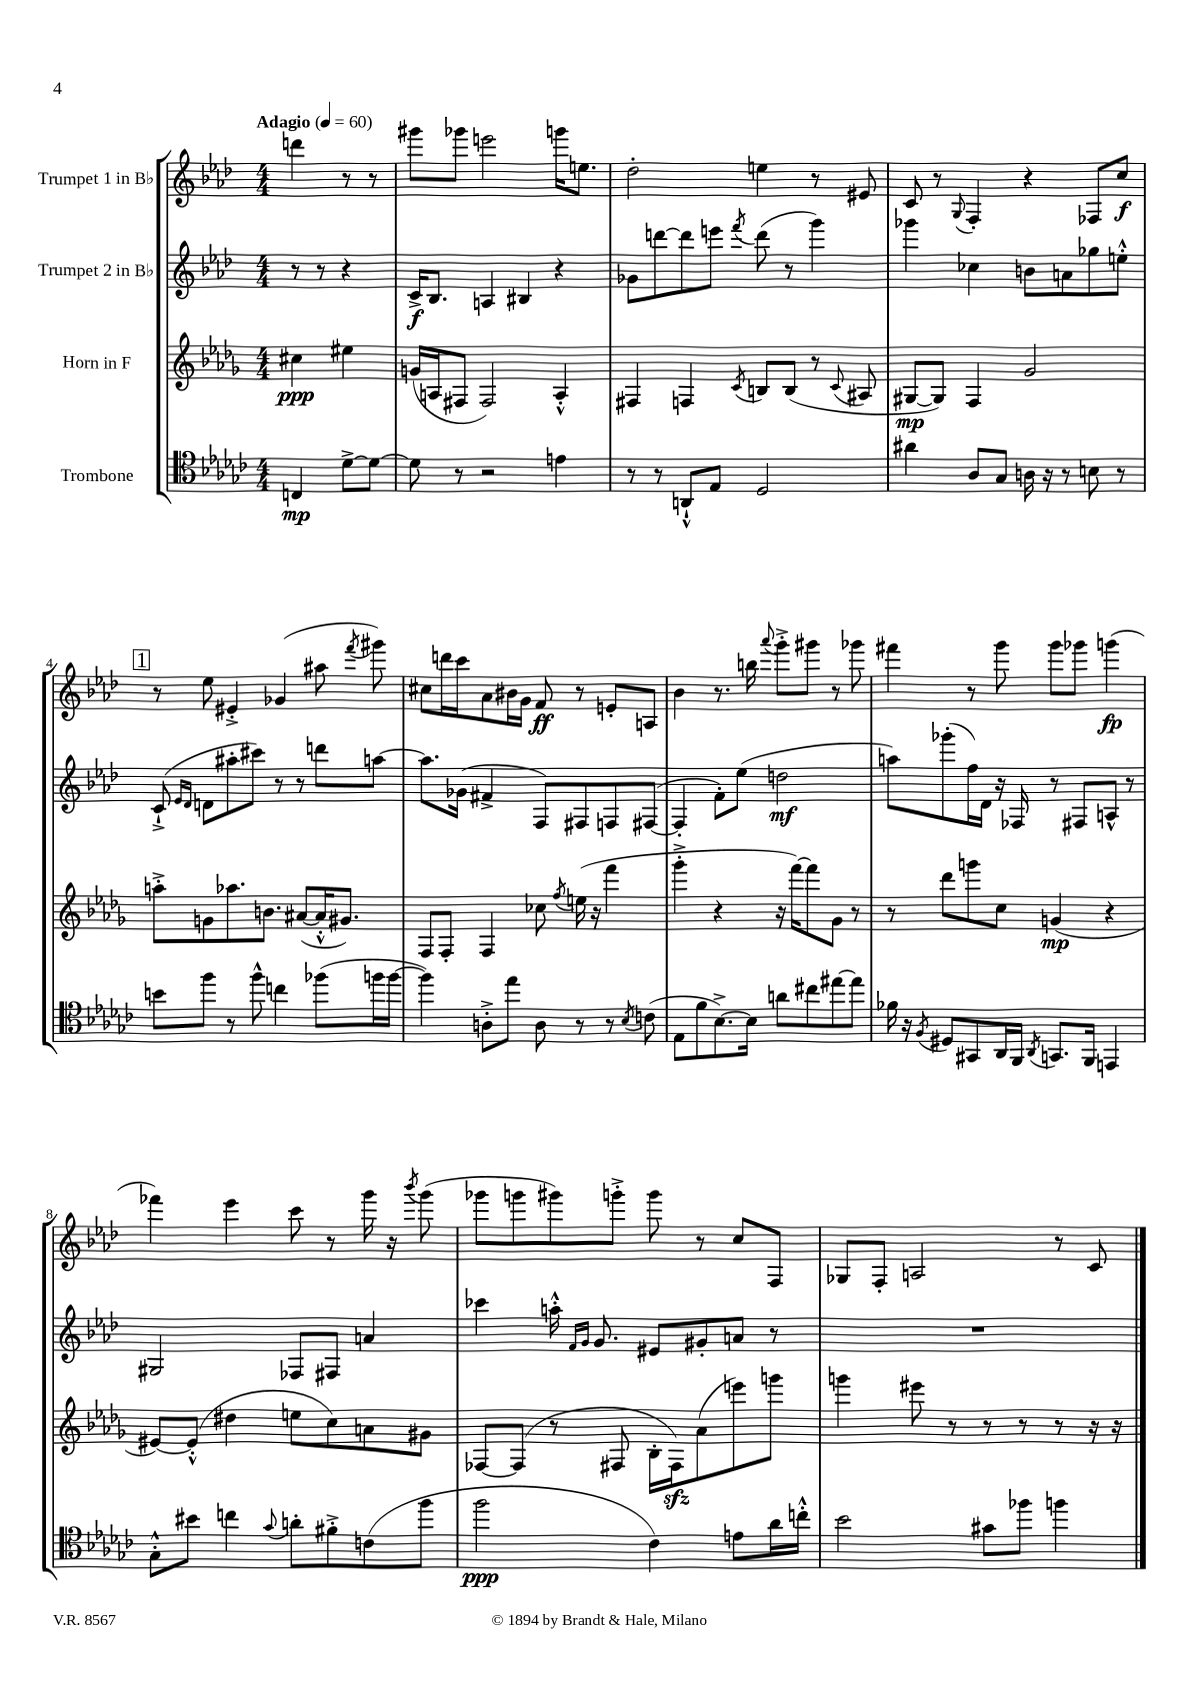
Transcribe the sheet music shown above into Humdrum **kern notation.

**kern	**dynam	**kern	**dynam	**kern	**dynam	**kern	**dynam
*part4	*part4	*part3	*part3	*part2	*part2	*part1	*part1
*staff4	*staff4	*staff3	*staff3	*staff2	*staff2	*staff1	*staff1
*I"Trombone	*	*I"Horn in F	*	*I"Trumpet 2 in B♭	*	*I"Trumpet 1 in B♭	*
*clefC4	*	*clefG2	*	*clefG2	*	*clefG2	*
*k[b-e-a-d-g-c-]	*	*k[b-e-a-d-g-]	*	*k[b-e-a-d-]	*	*k[b-e-a-d-]	*
*M4/4	*	*M4/4	*	*M4/4	*	*M4/4	*
*MM60	*	*MM60	*	*MM60	*	*MM60	*
=	=	=	=	=	=	=	=
!	!	!	!	!	!	!LO:TX:a:B:t=Adagio	!
4Cn/	mp	4cc#X\	ppp	8r	.	4dddn\	.
.	.	.	.	8r	.	.	.
[8d-^\L	.	4ee#X\	.	4r	.	8r	.
8d-\J_	.	.	.	.	.	8r	.
=1	=1	=1	=1	=1	=1	=1	=1
8d-\]	.	(16gn/LL	.	16c^/KL	f	8ggg#X\L	.
.	.	16An/J	.	8.B-/J	.	.	.
8r	.	8F#X/J	.	.	.	8ggg-X\J	.
2r	.	2F#/)	.	4An/	.	2eeen\	.
.	.	.	.	4B#X/	.	.	.
4en\	.	4A'^^/	.	4r	.	16gggn\KL	.
.	.	.	.	.	.	8.een\J	.
=2	=2	=2	=2	=2	=2	=2	=2
8r	.	4F#X/	.	8g-X\L	.	2dd-'\	.
8r	.	.	.	[8dddn\	.	.	.
8AAn`^^/L	.	4Fn/	.	8ddd\]	.	.	.
8E-/J	.	.	.	8eeen\J	.	.	.
.	.	8qc/	.	8qfff/	.	.	.
2D-/	.	8Bn/L	.	(8ddd\	.	4een\	.
.	.	(8B/J	.	8r	.	.	.
.	.	8r	.	4ggg\)	.	8r	.
.	.	8qqc/	.	.	.	.	.
.	.	8A#X/	.	.	.	8e#X/	.
=3	=3	=3	=3	=3	=3	=3	=3
4a#X\	.	[8G#X/L	mp	4ggg-X\	.	8c/	.
.	.	8G#/J])	.	.	.	8r	.
.	.	.	.	.	.	8qqG/	.
8A-/L	.	4F/	.	4cc-X\	.	4F'/	.
8G-/J	.	.	.	.	.	.	.
16An\	.	2g-/	.	8bn\L	.	4r	.
16r	.	.	.	.	.	.	.
8r	.	.	.	8an\	.	.	.
8Bn\	.	.	.	8gg-X\	.	8F-X/L	.
8r	.	.	.	8een'^^\J	.	8cc/J	f
!!LO:LB:g=z
!!LO:REH:place=s1:t=1
=4	=4	=4	=4	=4	=4	=4	=4
8bn\L	.	8aan'^\L	.	(8c`^/	.	8r	.
.	.	.	.	16qqe-/LL	.	.	.
.	.	.	.	16qqd-/JJ	.	.	.
8ff\J	.	8gn\	.	8dn\L	.	8ee-\	.
8r	.	8.aa-X\	.	8aa#X'\	.	4e#X'^/	.
8ff^^\	.	.	.	8ccc#X\J)	.	.	.
.	.	8.bn\J	.	.	.	.	.
4ccn\	.	.	.	8r	.	(4g-X/	.
.	.	([8a#X/L	.	8r	.	.	.
(8ff-X\L	.	16a#'^^/K]	.	8dddn\L	.	8aa#X\	.
.	.	8.g#X/J)	.	.	.	.	.
.	.	.	.	.	.	8qfff/	.
16ffn\L	.	.	.	[8aan\J	.	8ggg#X\)	.
[16ff\JJ	.	.	.	.	.	.	.
=5	=5	=5	=5	=5	=5	=5	=5
4ff\])	.	8F/L	.	8.aa\L]	.	8cc#X\L	.
.	.	8F'/J	.	.	.	16dddn\L	.
.	.	.	.	(16g-X\Jk	.	16ccc\J	.
8An'^\L	.	4F/	.	4f#X^/	.	8a-\	.
8ee-\J	.	.	.	.	.	16b#X\L	.
.	.	.	.	.	.	16g\JJ	.
8A\	.	8cc-X\	.	8F/L)	.	8f/	ff
.	.	8qff/	.	.	.	.	.
8r	.	(16een\	.	8F#X/	.	8r	.
.	.	16r	.	.	.	.	.
8r	.	4fff\	.	8Fn/	.	8en'/L	.
8qB-/	.	.	.	.	.	.	.
(8cn\	.	.	.	([8F#X/J	.	8An/J	.
=6	=6	=6	=6	=6	=6	=6	=6
8E-\L	.	4ggg-'^\	.	4F#'/]	.	4b-\	.
8f\	.	.	.	.	.	.	.
[8.B-^\)	.	4r	.	8f'\L)	.	8.r	.
.	.	.	.	(8ee-\J	.	.	.
16B-\Jk]	.	.	.	.	.	16bbn\	.
.	.	.	.	.	.	8qqaaa-/	.
8an\L	.	16r	.	2ddn\	mf	8ggg'^\L	.
.	.	[16fff\KL)	.	.	.	.	.
8cc#X\	.	8fff\]	.	.	.	8ggg#X\J	.
[8ee#X\	.	8g-\J	.	.	.	8r	.
8ee#\J]	.	8r	.	.	.	8ggg-X\	.
=7	=7	=7	=7	=7	=7	=7	=7
16f-X\	.	8r	.	8aan\L)	.	4fff#X\	.
16r	.	.	.	.	.	.	.
8qF/	.	.	.	.	.	.	.
8D#X/L	.	8ddd-\L	.	(8ggg-X'\	.	.	.
8GG#X/	.	8gggn\	.	16ff\L)	.	8r	.
.	.	.	.	16d-\JJ	.	.	.
16AA-/L	.	8cc\J	.	16r	.	8ggg\	.
16FF/JJ	.	.	.	16F-X/	.	.	.
8qAA-/	.	.	.	.	.	.	.
8.GGn/L	.	(4gn/	mp	8r	.	8ggg\L	.
.	.	.	.	8F#X/L	.	8ggg-X\J	.
16FF/Jk	.	.	.	.	.	.	.
4EEn/	.	4r	.	8An^^/J	.	(4gggn\	fp
.	.	.	.	8r	.	.	.
!!LO:LB:g=z
=8	=8	=8	=8	=8	=8	=8	=8
8G-'^^\L	.	[8e#X/L)	.	2G#X/	.	4fff-X\)	.
8b#X\J	.	(8e#'^^/J]	.	.	.	.	.
4ccn\	.	4dd#X\	.	.	.	4eee-\	.
8qqg-/	.	.	.	.	.	.	.
8an'\L	.	8een\L	.	8F-X/L	.	8ccc\	.
8f#X'^\	.	8cc\)	.	8F#X/J	.	8r	.
(8cn\	.	8an\	.	4an/	.	16ggg\	.
.	.	.	.	.	.	16r	.
.	.	.	.	.	.	8qbbb-/	.
8ff\J	.	8g#X\J	.	.	.	(8ggg\	.
=9	=9	=9	=9	=9	=9	=9	=9
2ff\	ppp	[8F-X/L	.	4ccc-X\	.	8ggg-X\L	.
.	.	(8F-/J]	.	.	.	8gggn\	.
.	.	8r	.	16aan'^^\	.	8ggg#X\)	.
.	.	.	.	16qqf/LL	.	.	.
.	.	.	.	16qqg/JJ	.	.	.
.	.	.	.	8.g/	.	.	.
.	.	8F#X/	.	.	.	8gggn'^\J	.
4c-\)	.	16B-'\LL	.	8e#X/L	.	8ggg\	.
.	.	16F#zz\J)	.	.	.	.	.
.	.	(8a-\	.	8g#X'/	.	8r	.
8en\L	.	8eeen\)	.	8an/J	.	8cc/L	.
16a-\L	.	8gggn\J	.	8r	.	8F/J	.
16ccn'^^\JJ	.	.	.	.	.	.	.
=10	=10	=10	=10	=10	=10	=10	=10
2b-\	.	4gggn\	.	1r	.	8G-X/L	.
.	.	.	.	.	.	8F'/J	.
.	.	8eee#X\	.	.	.	2An/	.
.	.	8r	.	.	.	.	.
8g#X\L	.	8r	.	.	.	.	.
8ff-X\J	.	8r	.	.	.	.	.
4ffn\	.	8r	.	.	.	8r	.
.	.	16r	.	.	.	8c/	.
.	.	16r	.	.	.	.	.
==	==	==	==	==	==	==	==
*-	*-	*-	*-	*-	*-	*-	*-
